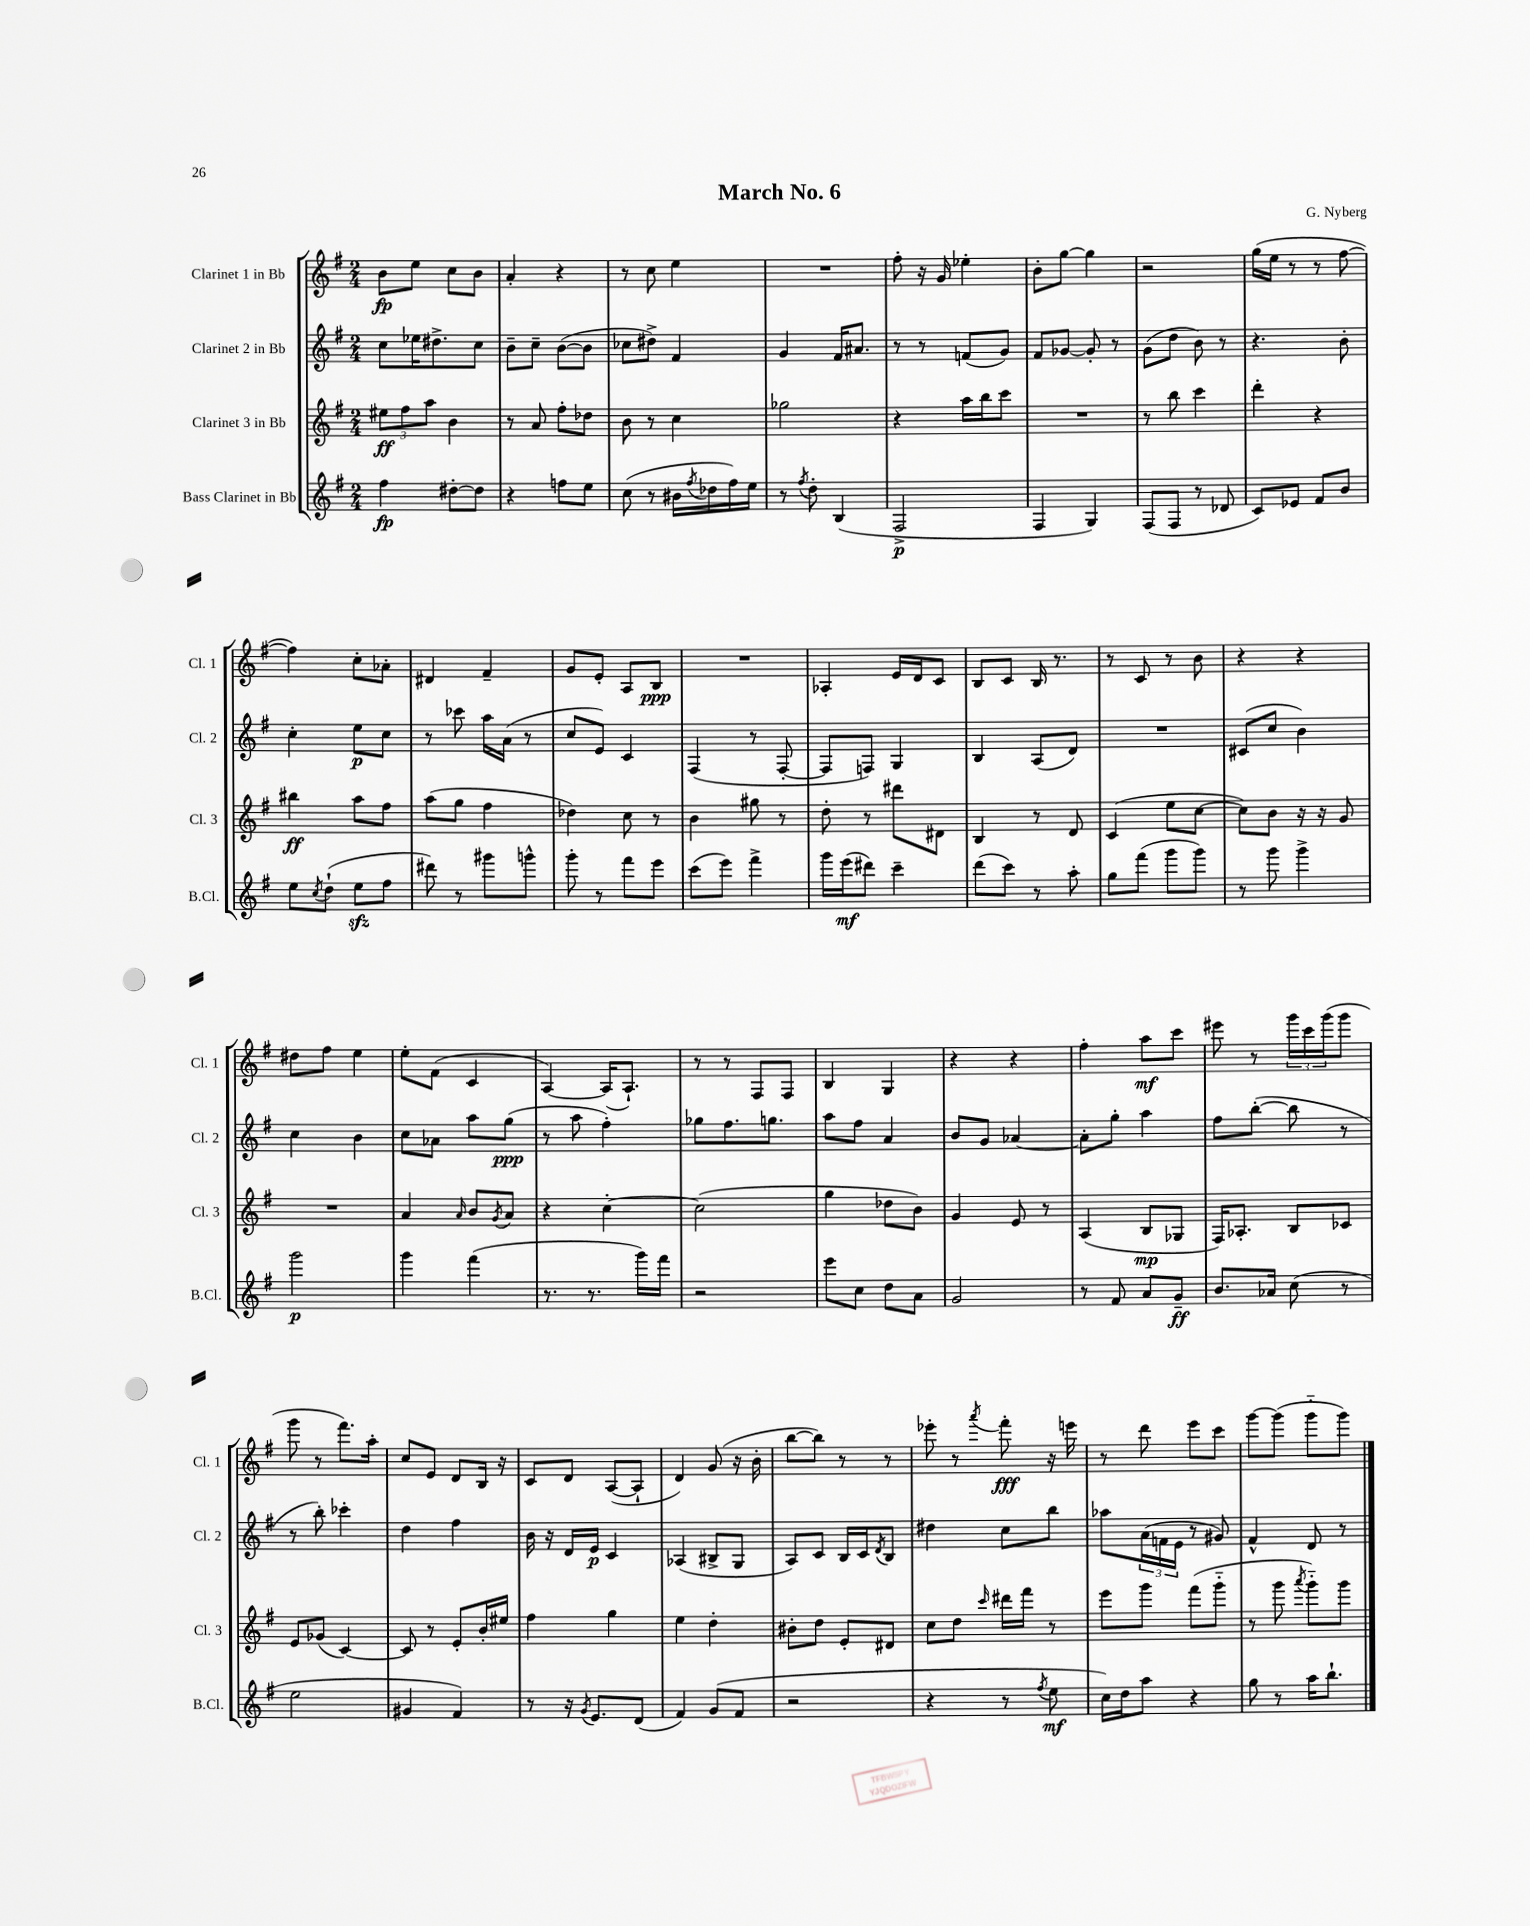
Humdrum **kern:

**kern	**dynam	**kern	**dynam	**kern	**dynam	**kern	**dynam
*part4	*part4	*part3	*part3	*part2	*part2	*part1	*part1
*staff4	*staff4	*staff3	*staff3	*staff2	*staff2	*staff1	*staff1
*I"Bass Clarinet in Bb	*	*I"Clarinet 3 in Bb	*	*I"Clarinet 2 in Bb	*	*I"Clarinet 1 in Bb	*
*I'B.Cl.	*	*I'Cl. 3	*	*I'Cl. 2	*	*I'Cl. 1	*
*clefG2	*	*clefG2	*	*clefG2	*	*clefG2	*
*k[f#]	*	*k[f#]	*	*k[f#]	*	*k[f#]	*
*M2/4	*	*M2/4	*	*M2/4	*	*M2/4	*
=1	=1	=1	=1	=1	=1	=1	=1
4ff#\	fp	12ee#X\L	ff	8cc\L	.	8b\L	fp
.	.	12ff#\	.	.	.	.	.
.	.	.	.	16ee-X\K	.	8ee\J	.
.	.	12aa\J	.	.	.	.	.
.	.	.	.	8.dd#X^\	.	.	.
[8dd#X'\L	.	4b\	.	.	.	8cc\L	.
8dd#\J]	.	.	.	8cc\J	.	8b\J	.
=2	=2	=2	=2	=2	=2	=2	=2
4r	.	8r	.	8b~\L	.	4a'/	.
.	.	8a/	.	8cc~\J	.	.	.
8ffn\L	.	8ff#'\L	.	([8b\L	.	4r	.
8ee\J	.	8dd-X\J	.	8b\J]	.	.	.
=3	=3	=3	=3	=3	=3	=3	=3
(8cc\	.	8b\	.	8cc-X\L	.	8r	.
8r	.	8r	.	8dd#X^\J)	.	8cc\	.
16b#X\LL	.	4cc\	.	4f#/	.	4ee\	.
8qff#/	.	.	.	.	.	.	.
16dd-X\	.	.	.	.	.	.	.
16ff#\)	.	.	.	.	.	.	.
16ee\JJ	.	.	.	.	.	.	.
=4	=4	=4	=4	=4	=4	=4	=4
8r	.	2gg-X\	.	4g/	.	2r	.
8qff#/	.	.	.	.	.	.	.
8dd'\	.	.	.	.	.	.	.
(4B/	.	.	.	16f#/KL	.	.	.
.	.	.	.	8.a#X/J	.	.	.
=5	=5	=5	=5	=5	=5	=5	=5
2F#^/	p	4r	.	8r	.	8ff#'\	.
.	.	.	.	8r	.	16r	.
.	.	.	.	.	.	16g/	.
.	.	16aa\LL	.	(8fn/L	.	4ee-X'\	.
.	.	16bb\J	.	.	.	.	.
.	.	8ccc\J	.	8g/J)	.	.	.
=6	=6	=6	=6	=6	=6	=6	=6
4F#/	.	2r	.	8f#/L	.	8b'\L	.
.	.	.	.	[8g-X/J	.	[8gg\J	.
4G/)	.	.	.	8g-'/]	.	4gg\]	.
.	.	.	.	8r	.	.	.
=7	=7	=7	=7	=7	=7	=7	=7
(8F#/L	.	8r	.	(8g\L	.	2r	.
8F#/J	.	8bb\	.	8dd\J	.	.	.
8r	.	4ccc\	.	8b\)	.	.	.
8d-X/	.	.	.	8r	.	.	.
=8	=8	=8	=8	=8	=8	=8	=8
8c/L)	.	4ddd'\	.	4.r	.	(16gg\LL	.
.	.	.	.	.	.	16ee\JJ	.
8e-X/J	.	.	.	.	.	8r	.
8f#/L	.	4r	.	.	.	8r	.
8b/J	.	.	.	8b'\	.	[8ff#\	.
!!LO:LB:g=z
=9	=9	=9	=9	=9	=9	=9	=9
8ee\L	.	4bb#X\	ff	4cc'\	.	4ff#\])	.
8qcc/	.	.	.	.	.	.	.
(8dd`\J	.	.	.	.	.	.	.
8eezz\L	.	8aa\L	.	8ee\L	p	8cc'\L	.
8ff#\J	.	8ff#\J	.	8cc\J	.	8a-X'\J	.
=10	=10	=10	=10	=10	=10	=10	=10
8ddd#X\)	.	(8aa\L	.	8r	.	4d#X/	.
8r	.	8gg\J	.	8ccc-X\	.	.	.
8ggg#X\L	.	4ff#\	.	16aa\LL	.	4f#~/	.
.	.	.	.	(16a\JJ	.	.	.
8gggn^^\J	.	.	.	8r	.	.	.
=11	=11	=11	=11	=11	=11	=11	=11
8ggg'\	.	4dd-X\)	.	8cc/L	.	8g/L	.
8r	.	.	.	8e/J)	.	8e'/J	.
8fff#\L	.	8cc\	.	4c/	.	8A/L	.
8eee\J	.	8r	.	.	.	8B/J	ppp
=12	=12	=12	=12	=12	=12	=12	=12
(8ccc\L	.	4b\	.	(4F#/	.	2r	.
8eee\J)	.	.	.	.	.	.	.
4fff#^\	.	8gg#X\	.	8r	.	.	.
.	.	8r	.	[8F#'/	.	.	.
=13	=13	=13	=13	=13	=13	=13	=13
16ggg\LL	.	8dd'\	.	8F#/L]	.	4A-X'/	.
(16eee\J	mf	.	.	.	.	.	.
8ddd#X\J)	.	8r	.	8Fn/J)	.	.	.
4ccc~\	.	8ddd#X\L	.	4G/	.	16e/LL	.
.	.	.	.	.	.	16d/J	.
.	.	8d#X\J	.	.	.	8c/J	.
=14	=14	=14	=14	=14	=14	=14	=14
(8ddd\L	.	4B/	.	4B/	.	8B/L	.
8ccc\J)	.	.	.	.	.	8c/J	.
8r	.	8r	.	(8A/L	.	16B/	.
.	.	.	.	.	.	8.r	.
8aa'\	.	8d/	.	8d/J)	.	.	.
=15	=15	=15	=15	=15	=15	=15	=15
8gg\L	.	(4c/	.	2r	.	8r	.
(8fff#\J	.	.	.	.	.	8c/	.
8ggg\L	.	8ee\L	.	.	.	8r	.
8ggg\J)	.	[8cc\J	.	.	.	8b\	.
=16	=16	=16	=16	=16	=16	=16	=16
8r	.	8cc\L])	.	(8c#X/L	.	4r	.
8ggg\	.	8b\J	.	8cc/J	.	.	.
4ggg^\	.	16r	.	4b\)	.	4r	.
.	.	16r	.	.	.	.	.
.	.	8g/	.	.	.	.	.
!!LO:LB:g=z
=17	=17	=17	=17	=17	=17	=17	=17
2ggg\	p	2r	.	4cc\	.	8dd#X\L	.
.	.	.	.	.	.	8ff#\J	.
.	.	.	.	4b\	.	4ee\	.
=18	=18	=18	=18	=18	=18	=18	=18
4ggg\	.	4a/	.	8cc\L	.	8ee'\L	.
.	.	.	.	8a-X\J	.	(8f#\J	.
.	.	16qqa/	.	.	.	.	.
(4fff#\	.	8b/L	.	8aa\L	.	4c/	.
.	.	8qg/	.	.	.	.	.
.	.	8a/J	.	(8gg\J	ppp	.	.
=19	=19	=19	=19	=19	=19	=19	=19
8.r	.	4r	.	8r	.	[4A/)	.
.	.	.	.	8aa\	.	.	.
8.r	.	.	.	.	.	.	.
.	.	[4cc'\	.	4ff#'\)	.	(16A/KL]	.
.	.	.	.	.	.	8.A`/J)	.
16ggg\LL)	.	.	.	.	.	.	.
16fff#\JJ	.	.	.	.	.	.	.
=20	=20	=20	=20	=20	=20	=20	=20
2r	.	(2cc\]	.	8gg-X\L	.	8r	.
.	.	.	.	8.ff#\	.	8r	.
.	.	.	.	.	.	8F#/L	.
.	.	.	.	8.ggn\J	.	.	.
.	.	.	.	.	.	8F#/J	.
=21	=21	=21	=21	=21	=21	=21	=21
8eee\L	.	4gg\	.	8aa\L	.	4B/	.
8cc\J	.	.	.	8ff#\J	.	.	.
8dd\L	.	8dd-X\L	.	4a/	.	4G/	.
8a\J	.	8b\J)	.	.	.	.	.
=22	=22	=22	=22	=22	=22	=22	=22
2g/	.	4g/	.	8b/L	.	4r	.
.	.	.	.	8g/J	.	.	.
.	.	8e/	.	[4a-X/	.	4r	.
.	.	8r	.	.	.	.	.
=23	=23	=23	=23	=23	=23	=23	=23
8r	.	(4A/	.	8a-'\L]	.	4ff#'\	.
8f#/	.	.	.	8gg'\J	.	.	.
8a/L	.	8B/L	mp	4aa\	.	8aa\L	mf
8g~/J	ff	8G-X/J	.	.	.	8ccc\J	.
=24	=24	=24	=24	=24	=24	=24	=24
8.b/L	.	16F#/KL)	.	8ff#\L	.	8eee#X\	.
.	.	8.A-X'/J	.	.	.	.	.
.	.	.	.	([8bb'\J	.	8r	.
16a-X/Jk	.	.	.	.	.	.	.
(8cc\	.	8B/L	.	8bb\]	.	24ggg\LL	.
.	.	.	.	.	.	24ccc\	.
.	.	.	.	.	.	(24ggg\J	.
8r	.	8c-X/J	.	8r	.	8ggg\J	.
!!LO:LB:g=z
=25	=25	=25	=25	=25	=25	=25	=25
2ee\	.	8e/L	.	8r	.	8ggg\	.
.	.	(8g-X/J	.	8bb'\)	.	8r	.
.	.	[4c/)	.	4ccc-X'\	.	8.fff#\L)	.
.	.	.	.	.	.	16aa'\Jk	.
=26	=26	=26	=26	=26	=26	=26	=26
4g#X/	.	8c/]	.	4dd\	.	8cc/L	.
.	.	8r	.	.	.	8e/J	.
4f#/)	.	8e'/L	.	4ff#\	.	8d/L	.
.	.	16b'/L	.	.	.	16B/Jk	.
.	.	16ee#X/JJ	.	.	.	16r	.
=27	=27	=27	=27	=27	=27	=27	=27
8r	.	4ff#\	.	16b\	.	8c/L	.
.	.	.	.	16r	.	.	.
16r	.	.	.	16d/LL	.	8d/J	.
8qg/	.	.	.	.	.	.	.
8.e/L	.	.	.	16e/JJ	p	.	.
.	.	4gg\	.	4c/	.	([8A/L	.
(8d/J	.	.	.	.	.	8A`/J]	.
=28	=28	=28	=28	=28	=28	=28	=28
4f#/)	.	4ee\	.	(4A-X/	.	4d/)	.
(8g/L	.	4dd'\	.	8B#X^/L	.	(8g/	.
8f#/J	.	.	.	8G/J	.	16r	.
.	.	.	.	.	.	16b'\	.
=29	=29	=29	=29	=29	=29	=29	=29
2r	.	8b#X'\L	.	8A/L)	.	[8bb\L	.
.	.	8dd\J	.	8c/J	.	8bb\J])	.
.	.	8e'/L	.	16B/LL	.	8r	.
.	.	.	.	16c/J	.	.	.
.	.	.	.	8qd/	.	.	.
.	.	8d#X/J	.	8B/J	.	8r	.
=30	=30	=30	=30	=30	=30	=30	=30
4r	.	8cc\L	.	4dd#X\	.	8eee-X'\	.
.	.	8dd\J	.	.	.	8r	.
.	.	16qqccc/	.	.	.	8qaaa/	.
8r	.	16ddd#X\LL	.	8cc\L	.	8fff#'\	fff
.	.	16fff#\JJ	.	.	.	.	.
8qff#/	.	.	.	.	.	.	.
8ee\	mf	8r	.	8bb\J	.	16r	.
.	.	.	.	.	.	16eeen\	.
=31	=31	=31	=31	=31	=31	=31	=31
16cc\LL)	.	8eee\L	.	8aa-X\L	.	8r	.
16dd\J	.	.	.	.	.	.	.
8aa\J	.	8ggg\J	.	(24a\L	.	8ddd\	.
.	.	.	.	24fn\	.	.	.
.	.	.	.	24e\JJ	.	.	.
4r	.	(8fff#\L	.	8r	.	8eee\L	.
.	.	8ggg\J	.	8g#X/)	.	8ccc\J	.
=32	=32	=32	=32	=32	=32	=32	=32
8gg\	.	8r	.	4f#^^/	.	[8ggg\L	.
8r	.	8ggg\	.	.	.	(8ggg\J]	.
.	.	8qaaa/	.	.	.	.	.
16aa\KL	.	8ggg\L)	.	8d/	.	8ggg\L	.
8.bb`\J	.	.	.	.	.	.	.
.	.	8ggg\J	.	8r	.	8ggg\J)	.
==	==	==	==	==	==	==	==
*-	*-	*-	*-	*-	*-	*-	*-
